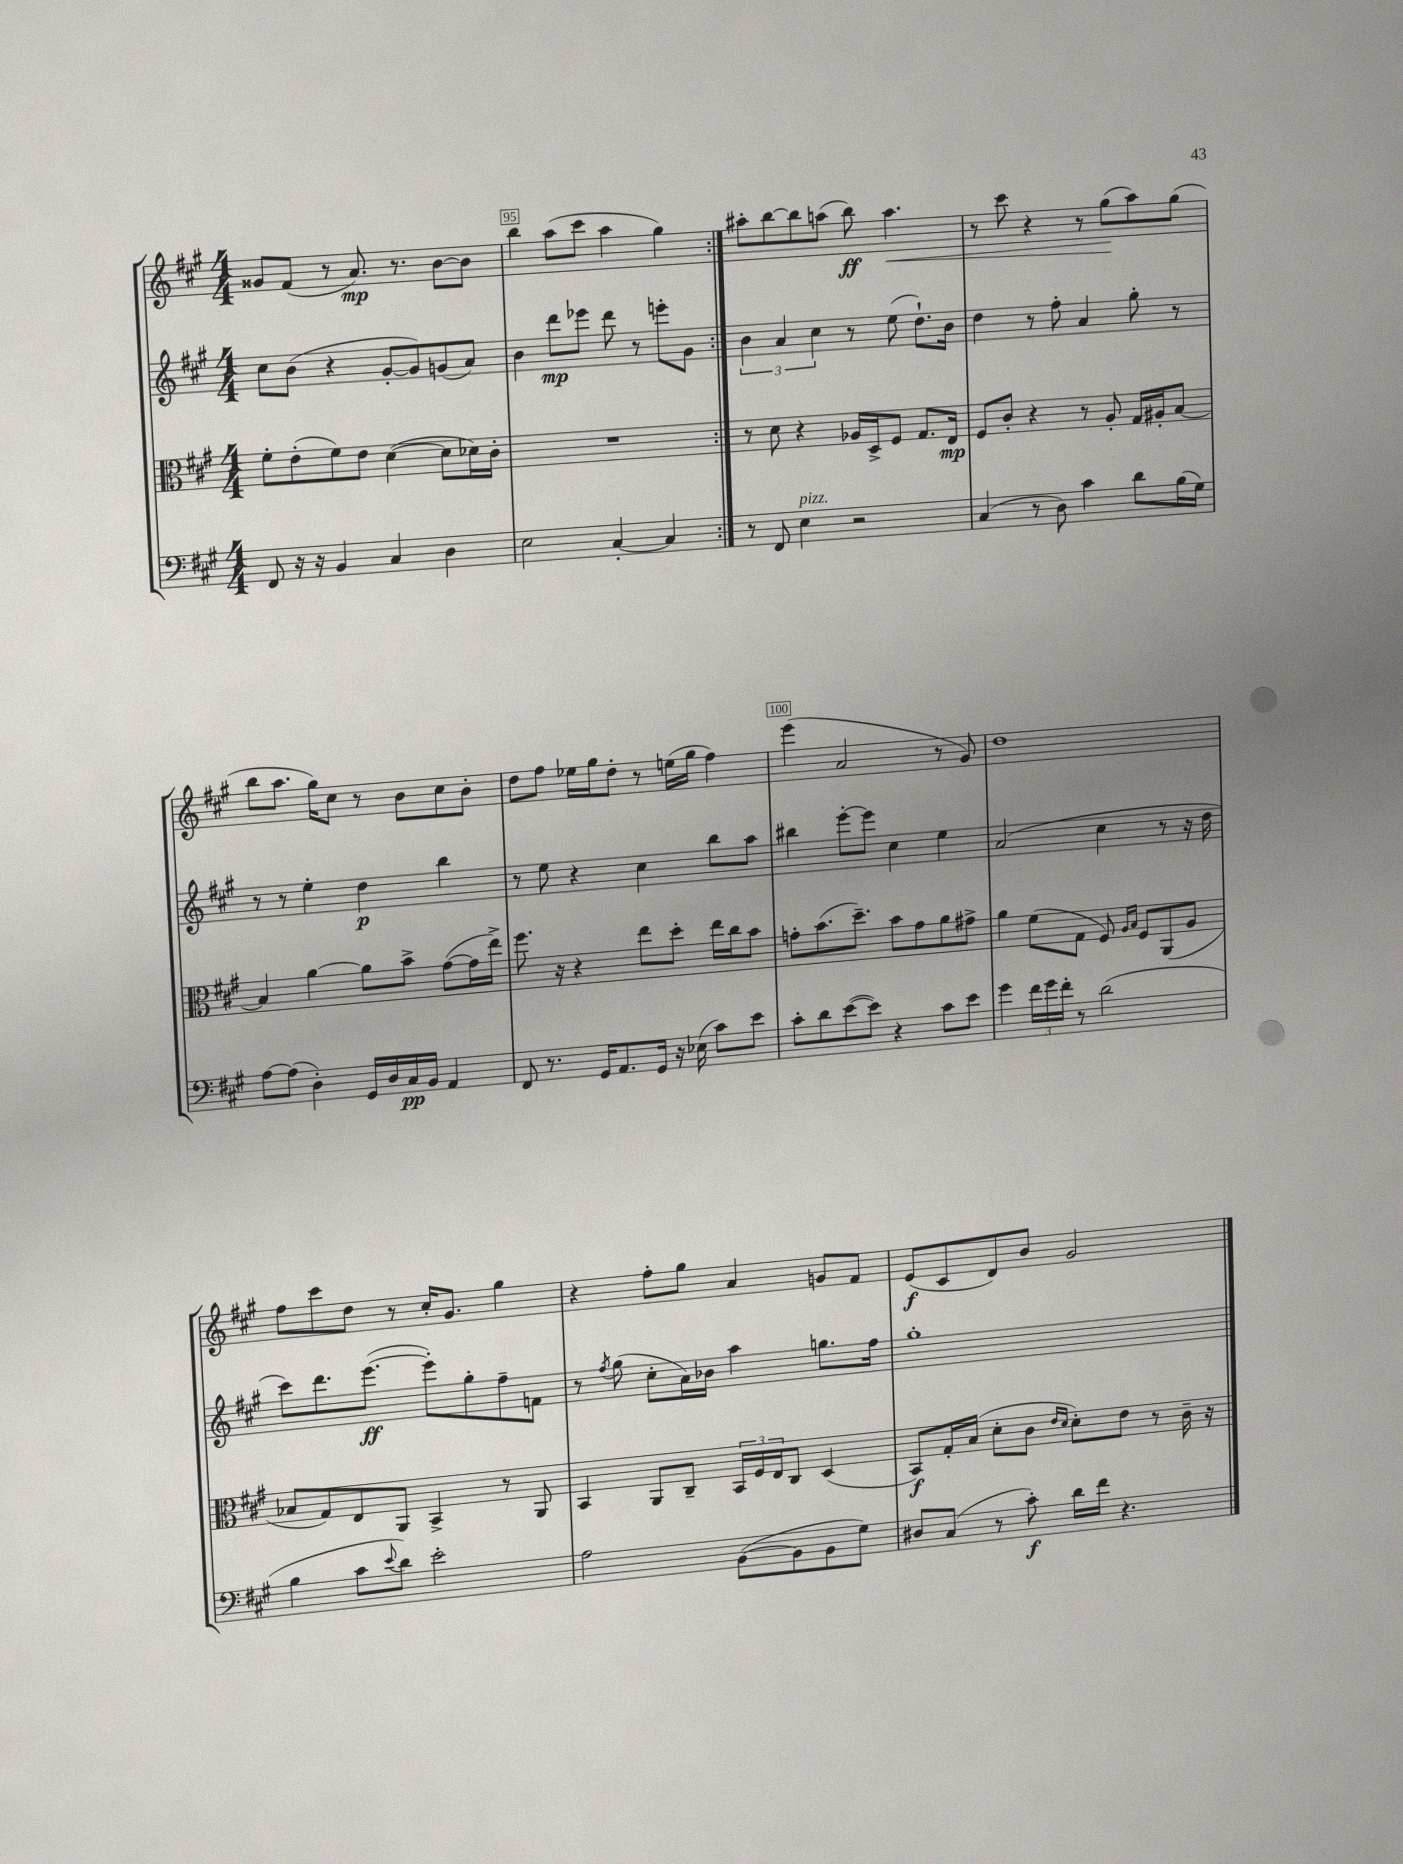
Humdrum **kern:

**kern	**kern	**kern	**kern
*staff4	*staff3	*staff2	*staff1
*clefF4	*clefC3	*clefG2	*clefG2
*k[f#c#g#]	*k[f#c#g#]	*k[f#c#g#]	*k[f#c#g#]
*M4/4	*M4/4	*M4/4	*M4/4
8FF#	8f#'	8cc#	8g##
16r	(8e'	(8b	(8f#
16r	.	.	.
4BB	8f#)	4r	8r
.	8e	.	8.a)
4C#	([4d	[8g#'	.
.	.	.	8.r
.	.	8g#])	.
4D	8d]	(8g	[8b
.	16d-)	8a)	8b]
.	16c#'	.	.
=	=	=	=
2E	1r	4b	4bb
.	.	8ddd	(8aa
.	.	8eee-	8ccc#
[4C#'	.	8ddd	4aa
.	.	8r	.
4C#]	.	8eee'	4gg#)
.	.	8g#	.
=:|!	=:|!	=:|!	=:|!
8r	8r	6b	8aa#'
8FF#	8d	.	[8bb
.	.	6a	.
4E	4r	.	8bb]
.	.	6cc#	.
.	.	.	(8aa
2r	16A-	8r	8bb)
.	16D^	.	.
.	8F#	(8ee	4.aa
.	8.G#	8.dd`)	.
.	16E	16b	.
=	=	=	=
(4C#	8F#	4dd	8r
.	8c#'	.	8ccc#
8r	4r	8r	4r
8D)	.	8ff#'	.
4c#	8r	4a	8r
.	8A'	.	(8gg#
8d	16G#	8gg#'	8aa)
.	16A#'	.	.
(16B	[8B	8r	(8gg#
16G#)	.	.	.
=	=	=	=
[8A	4B]	8r	8bb
(8A]	.	8r	8.aa
4D')	[4a	4ee'	.
.	.	.	16gg#)
.	.	.	8cc#
16GG#	8a]	4dd	8r
16D	.	.	.
16C#	8b^	.	8b
16BB	.	.	.
4AA	([8g#	4bb	8cc#
.	16g#]	.	8b'
.	16ee^)	.	.
=	=	=	=
8FF#	8.ff#	8r	8dd
8.r	.	8ee	8ff#
.	16r	.	.
.	4r	4r	16ee-
16GG#	.	.	16gg#
8.AA	.	.	8dd'
.	8ee	4cc#	8r
16GG#	.	.	.
16r	8dd'	.	(16ee
(16E-	.	.	16gg#
8c#)	16ee	8bb	4ff#)
.	16cc#	.	.
8e	8b	8aa	.
=	=	=	=
8c#'	8g'	4bb#	(4eee
8d	(8.b	.	.
([8e	.	[8eee'	2a
.	8.dd~)	.	.
8e])	.	8eee]	.
4r	8b	4cc#	.
.	8g	.	.
8c#	8a	4ee	8r
8e	8g#^	.	8g#)
=	=	=	=
4g#	4a	(2a	1dd
24f#	(8f#	.	.
24g#	.	.	.
24f#'	.	.	.
8r	8G#	.	.
(2d	8F#)	4cc#	.
.	16qqA	.	.
.	16qqB	.	.
.	8F#	.	.
.	(8AA	8r	.
.	8A	16r	.
.	.	16dd	.
=	=	=	=
4B	8B-	8ccc#)	8ff#
.	8G#)	8.ddd	8ccc#
8c#	8E	.	8dd
.	.	([8.eee	.
8qqe	.	.	.
8d)	8AA	.	8r
2e'	4BB^	8eee'])	16cc#'
.	.	.	8.g#
.	.	8gg#'	.
.	8r	8ff#~	4gg#
.	8AA	8f	.
=	=	=	=
2A	4BB	8r	4r
.	.	8qff#	.
.	.	(8gg#	.
.	8AA	8cc#'	8ff#'
.	8C#~	16a)	8gg#
.	.	16b-	.
([8BB	24BB	4aa	4a
.	24F#	.	.
.	24E	.	.
8BB]	8C#	.	.
8BB	(4D	8.gg	8g
8G#)	.	.	8f#
.	.	16ff#	.
=	=	=	=
8D#	8BB)	1gg#'	(8e
(8C#	16G#'	.	8c#
.	(16B	.	.
8r	8d'	.	8d)
8c#')	8c#	.	8b
.	16qqe	.	.
.	16qqd	.	.
16d	8d')	.	2g#
16f#	.	.	.
4.r	8e	.	.
.	8r	.	.
.	16c#~	.	.
.	16r	.	.
==	==	==	==
*-	*-	*-	*-
